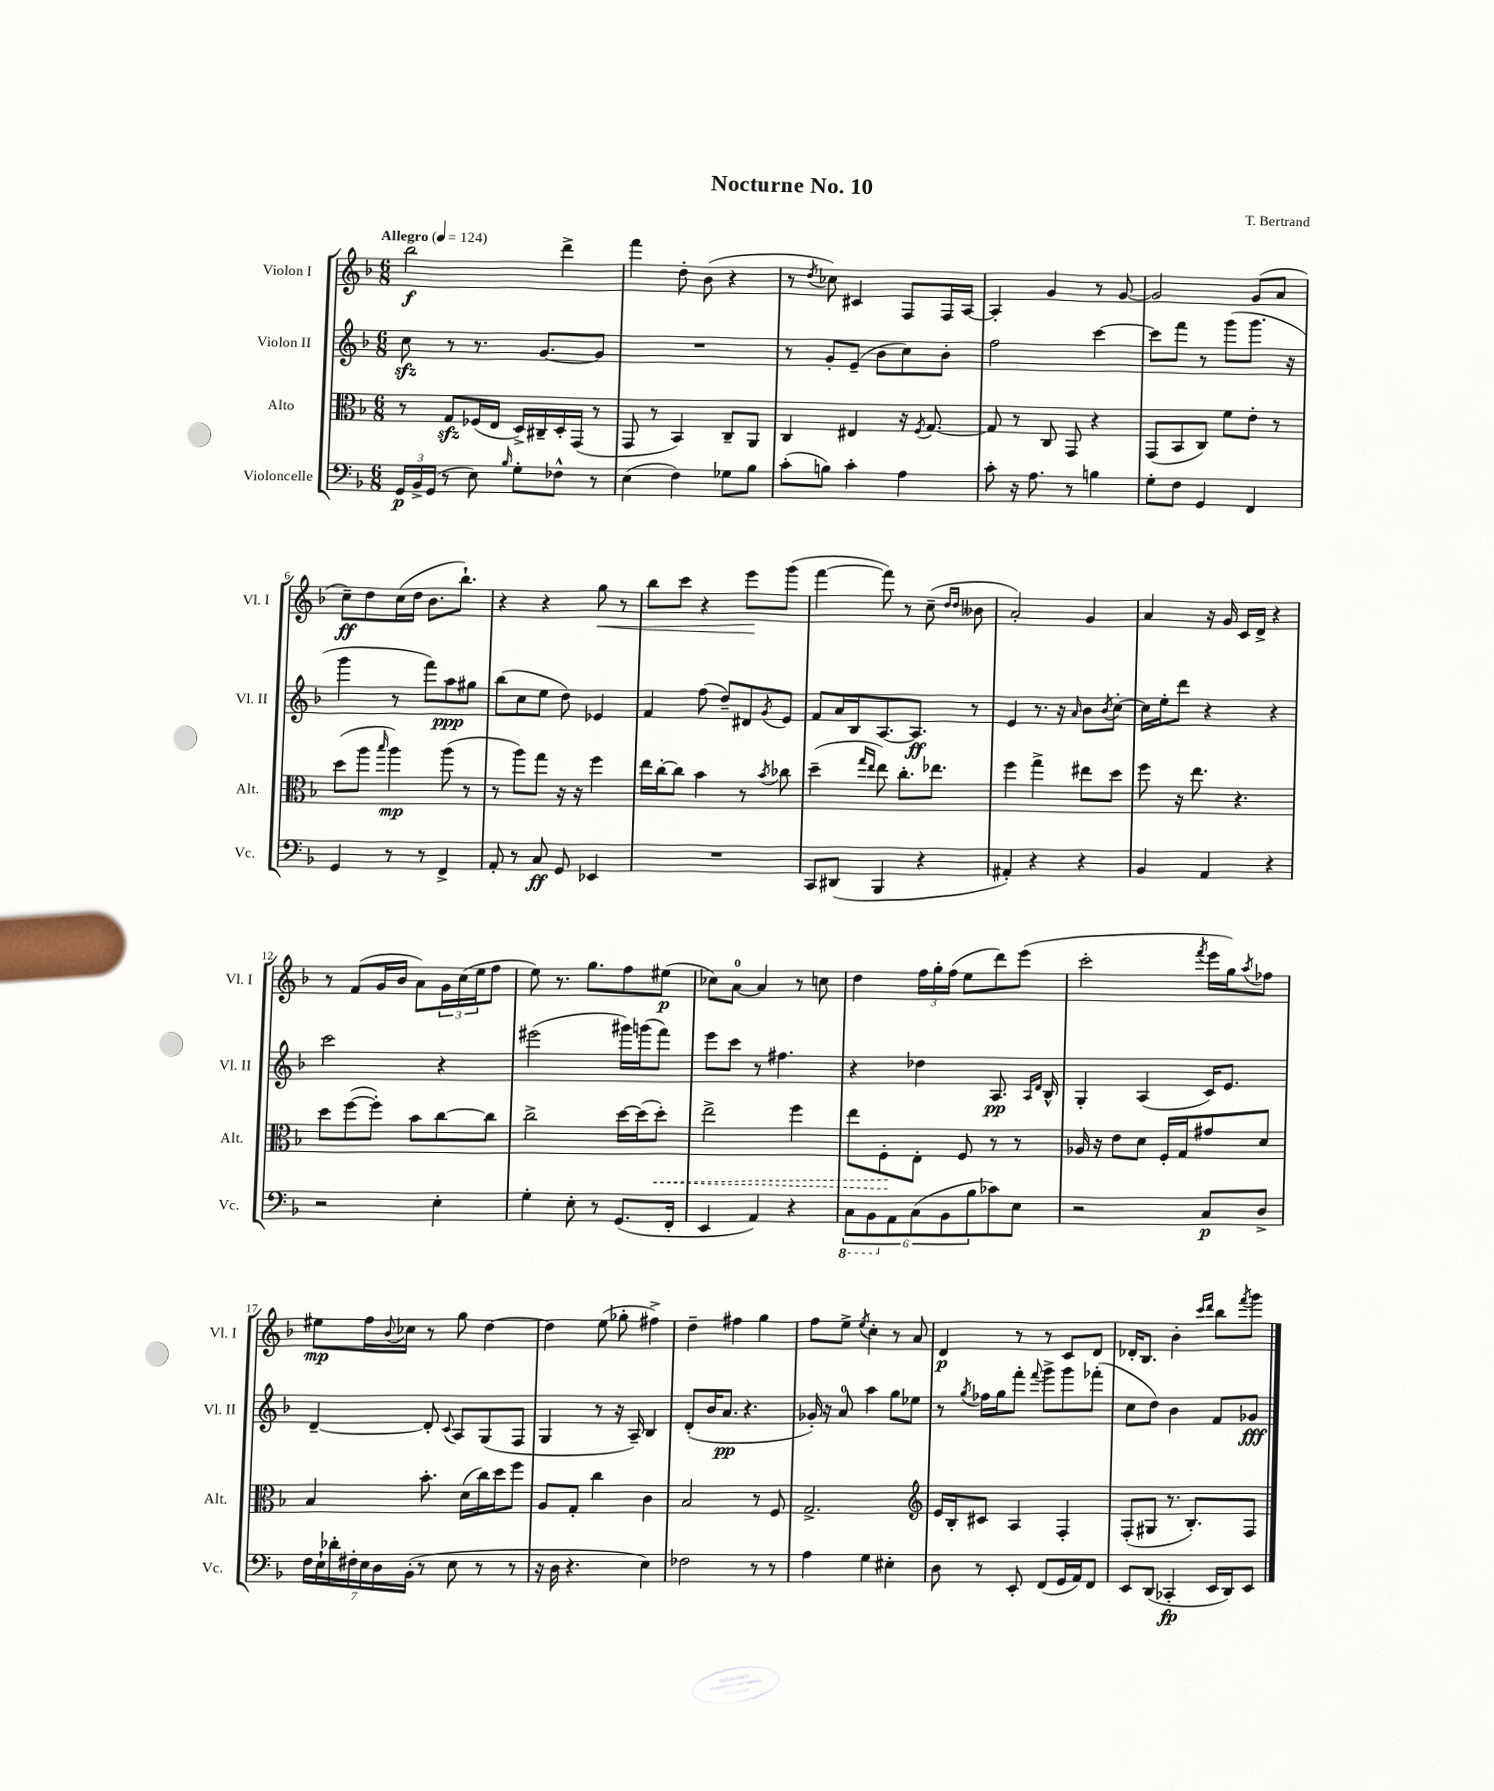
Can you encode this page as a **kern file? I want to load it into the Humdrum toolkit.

**kern	**dynam	**kern	**dynam	**kern	**dynam	**kern	**dynam
*part4	*part4	*part3	*part3	*part2	*part2	*part1	*part1
*staff4	*staff4	*staff3	*staff3	*staff2	*staff2	*staff1	*staff1
*I"Violoncelle	*	*I"Alto	*	*I"Violon II	*	*I"Violon I	*
*I'Vc.	*	*I'Alt.	*	*I'Vl. II	*	*I'Vl. I	*
*clefF4	*	*clefC3	*	*clefG2	*	*clefG2	*
*k[b-]	*	*k[b-]	*	*k[b-]	*	*k[b-]	*
*M6/8	*	*M6/8	*	*M6/8	*	*M6/8	*
*MM124	*	*MM124	*	*MM124	*	*MM124	*
=1	=1	=1	=1	=1	=1	=1	=1
!	!	!	!	!	!	!LO:TX:a:B:t=Allegro	!
24GG/LL	p	8r	.	8cczz\	.	2bb-\	f
24BB-^/	.	.	.	.	.	.	.
(24GG/JJ	.	.	.	.	.	.	.
8r	.	8Gzz/L	.	8r	.	.	.
8E\)	.	(16F-X/L	.	8.r	.	.	.
.	.	16E/JJ	.	.	.	.	.
16qqB-/	.	.	.	.	.	.	.
8G'\L	.	16D^/LL)	.	.	.	.	.
.	.	16C#X~/	.	[8.g/L	.	.	.
8F-X^^\J	.	16D'/	.	.	.	4ddd^\	.
.	.	(16GG/JJ	.	.	.	.	.
8r	.	8r	.	8g/J]	.	.	.
=2	=2	=2	=2	=2	=2	=2	=2
(4E\	.	8GG/	.	2.r	.	4fff\	.
.	.	8r	.	.	.	.	.
4F\)	.	4BB-/)	.	.	.	8dd'\	.
.	.	.	.	.	.	(8b-\	.
8G-X\L	.	8C~/L	.	.	.	4r	.
8B-\J	.	8AA/J	.	.	.	.	.
=3	=3	=3	=3	=3	=3	=3	=3
(8c'\L	.	4C/	.	8r	.	8r	.
.	.	.	.	.	.	8qdd/	.
8Bn\J)	.	.	.	8g'/L	.	8cc-X\)	.
4c'\	.	4E#X/	.	(8e~/J	.	4c#X/	.
.	.	.	.	8b-\L	.	.	.
4A\	.	16r	.	8cc\)	.	8F/L	.
.	.	8qF/	.	.	.	.	.
.	.	[8.G/	.	.	.	.	.
.	.	.	.	8b-'\J	.	16F/L	.
.	.	.	.	.	.	[16A/JJ	.
=4	=4	=4	=4	=4	=4	=4	=4
8c'\	.	8G/]	.	2ff\	.	4A'/]	.
16r	.	8r	.	.	.	.	.
8.A\	.	.	.	.	.	.	.
.	.	8C/	.	.	.	4g/	.
8r	.	8GG/	.	.	.	.	.
4Bn\	.	4r	.	[4ccc\	.	8r	.
.	.	.	.	.	.	[8g/	.
=5	=5	=5	=5	=5	=5	=5	=5
8G'\L	.	(8GG/L	.	8ccc\L]	.	2g/]	.
8F\J	.	8BB-/	.	8fff\J	.	.	.
4GG/	.	8C/J)	.	8r	.	.	.
.	.	8f\L	.	(8ggg\L	.	.	.
4FF/	.	8e'\J	.	8.ggg\J	.	(8g/L	.
.	.	8r	.	.	.	8a/J	.
.	.	.	.	16r	.	.	.
!!LO:LB:g=z
=6	=6	=6	=6	=6	=6	=6	=6
4GG/	.	(8dd\L	.	4ggg\	.	8cc~\L)	ff
.	.	8aa\J	.	.	.	8dd\	.
.	.	16qqbb-/	.	.	.	.	.
8r	.	4aa\)	mp	8r	.	(16cc\L	.
.	.	.	.	.	.	16dd\JJ	.
8r	.	.	.	8fff\L)	.	8.b-\L	.
4FF^/	.	(8aa\	.	8aa\	ppp	.	.
.	.	.	.	.	.	8.bb-`\J)	.
.	.	8r	.	8gg#X\J	.	.	.
=7	=7	=7	=7	=7	=7	=7	=7
8AA'/	.	8r	.	(8bb-\L	.	4r	.
8r	.	8aa\L)	.	8cc\	.	.	.
8C/	ff	8gg\J	.	8ee\J	.	4r	.
8GG/	.	16r	.	8dd\)	.	.	.
.	.	16r	.	.	.	.	.
!	!	!	!	!	!	!	!LO:HP:b
4EE-X/	.	4ff\	.	4e-X/	.	8gg\	<
.	.	.	.	.	.	8r	.
=8	=8	=8	=8	=8	=8	=8	=8
2.r	.	16ee\LL	.	4f/	.	8bb-\L	.
.	.	[16cc'\J	.	.	.	.	.
.	.	8cc\J]	.	.	.	8ccc\J	.
.	.	4b-\	.	(8ff\	.	4r	.
.	.	.	.	8dd~/L)	.	.	.
.	.	8r	.	8d#X/	.	8eee\L	.
.	.	8qb-/	.	8qg/	.	.	.
.	.	8cc-X\	.	8e/J	.	(8ggg\J	[
=9	=9	=9	=9	=9	=9	=9	=9
8CC/L	.	(4dd~\	.	8f/L	.	[4fff\	.
(8DD#X/J	.	.	.	16a/L	.	.	.
.	.	.	.	16B-/J	.	.	.
.	.	16qqgg/LL	.	.	.	.	.
.	.	16qqee/JJ	.	.	.	.	.
4BBB-/	.	8ee\)	.	[8.A/	.	8fff\])	.
.	.	8.cc'\L	.	.	.	8r	.
.	.	.	.	8.A/J]	ff	.	.
4r	.	.	.	.	.	(8cc~\	.
.	.	8.ee-X\J	.	.	.	.	.
.	.	.	.	.	.	16qqdd/LL	.
.	.	.	.	.	.	16qqdd/JJ	.
.	.	.	.	8r	.	8b--X\	.
=10	=10	=10	=10	=10	=10	=10	=10
4AA#X'/)	.	4ff\	.	4e/	.	2a'/)	.
4r	.	4gg^\	.	8.r	.	.	.
.	.	.	.	16r	.	.	.
.	.	.	.	16qqa/	.	.	.
4r	.	8ee#X\L	.	8b-\L	.	4g/	.
.	.	.	.	8qb-/	.	.	.
.	.	8dd\J	.	[8cc'\J	.	.	.
=11	=11	=11	=11	=11	=11	=11	=11
4BB-/	.	8ff\	.	16cc\LL]	.	4a/	.
.	.	.	.	16ee'\J	.	.	.
.	.	16r	.	8ddd\J	.	.	.
.	.	8.ee\	.	.	.	.	.
4AA/	.	.	.	4r	.	16r	.
.	.	.	.	.	.	16g/	.
.	.	4.r	.	.	.	16c/LL	.
.	.	.	.	.	.	16d^/JJ	.
4r	.	.	.	4r	.	4r	.
!!LO:LB:g=z
=12	=12	=12	=12	=12	=12	=12	=12
2r	.	8dd\L	.	2ccc\	.	8r	.
.	.	([8ff\	.	.	.	(8f/L	.
.	.	8ff'\J])	.	.	.	16g/L	.
.	.	.	.	.	.	16b-/JJ	.
.	.	8b-\L	.	.	.	8a\L)	.
4E'\	.	[8cc\	.	4r	.	24g\L	.
.	.	.	.	.	.	(24cc\	.
.	.	.	.	.	.	24ee\J	.
.	.	8cc\J]	.	.	.	8ff\J	.
=13	=13	=13	=13	=13	=13	=13	=13
4G'\	.	2cc^\	.	(2eee#X\	.	8ee\)	.
.	.	.	.	.	.	8.r	.
8E'\	.	.	.	.	.	.	.
.	.	.	.	.	.	8.gg\L	.
8r	.	.	.	.	.	.	.
(8.GG/L	.	[16dd\LL	.	16ggg#X\LL)	.	8ff\	.
.	.	(16dd\J]	.	(16gggn\J	.	.	.
!	!	!	!LO:HP:b	!	!	!	!
.	.	8dd'\J)	<	8fff\J)	.	(8ee#X\J	p
16FF'/Jk	.	.	.	.	.	.	.
=14	=14	=14	=14	=14	=14	=14	=14
4EE/	.	2ee^\	.	8eee\L	.	8cc-X\L)	.
.	.	.	.	8ccc\J	.	[8a\J	.
4AA/)	.	.	.	8r	.	4a/]	.
.	.	.	.	4.ff#X\	.	.	.
4r	.	4ff\	.	.	.	8r	.
.	.	.	.	.	.	8ccn\	.
=15	=15	=15	=15	=15	=15	=15	=15
*8ba	*	*	*	*	*	*	*
12CC\L	.	8ee\L	.	4r	.	4dd\	.
12BBB-\	.	.	.	.	.	.	.
.	.	8F'\	.	.	.	.	.
*X8ba	*	*	*	*	*	*	*
12AA\	.	.	.	.	.	.	.
(12C\	.	8E'\J	[	4dd-X\	.	24ff\LL	.
.	.	.	.	.	.	24gg'\	.
12BB-\	.	.	.	.	.	(24ff\JJ	.
.	.	8F/	.	.	.	8ee\L	.
12B-\	.	.	.	.	.	.	.
8c-X\)	.	8r	.	8.A/	pp	8ddd\)	.
8E\J	.	8r	.	.	.	(8eee\J	.
.	.	.	.	16qqA/LL	.	.	.
.	.	.	.	16qqd/JJ	.	.	.
.	.	.	.	16B-^^/	.	.	.
=16	=16	=16	=16	=16	=16	=16	=16
2r	.	16A-X/	.	4G'/	.	2ccc'\	.
.	.	16r	.	.	.	.	.
.	.	8e\L	.	.	.	.	.
.	.	8d\J	.	(4A/	.	.	.
.	.	16F'/LL	.	.	.	.	.
.	.	16G/J	.	.	.	.	.
.	.	.	.	.	.	8qfff/	.
8C/L	p	8g#X/	.	16c/KL)	.	16eee\LL	.
.	.	.	.	8.e/J	.	16gg\J)	.
.	.	.	.	.	.	8qaa/	.
8D^/J	.	8d/J	.	.	.	8ff-X\J	.
!!LO:LB:g=z
=17	=17	=17	=17	=17	=17	=17	=17
28F\LL	.	4B-/	.	[4d~/	.	8ee#X\L	mp
28E`\	.	.	.	.	.	.	.
28d-X'\	.	.	.	.	.	.	.
28F#X'\	.	.	.	.	.	.	.
.	.	.	.	.	.	16ff\L	.
28E\	.	.	.	.	.	.	.
28D\	.	.	.	.	.	.	.
.	.	.	.	.	.	8qqb-/	.
.	.	.	.	.	.	16cc-X\JJ	.
(28BB-'\JJ	.	.	.	.	.	.	.
8r	.	8.b-'\	.	8d'/]	.	8r	.
.	.	.	.	8qqc/	.	.	.
8E\	.	.	.	8A/L	.	8gg\	.
.	.	(16d\LL	.	.	.	.	.
8r	.	16cc\)	.	(8G/	.	[4dd\	.
.	.	16dd\J	.	.	.	.	.
8r	.	8ff\J	.	8F/J	.	.	.
=18	=18	=18	=18	=18	=18	=18	=18
16r	.	8A/L	.	4G/	.	4dd\]	.
16D\	.	.	.	.	.	.	.
4.r	.	8G'/J	.	.	.	.	.
.	.	4cc\	.	8r	.	(8ee\	.
.	.	.	.	16r	.	8gg-X'\	.
.	.	.	.	16A~/)	.	.	.
4E\)	.	4c\	.	4B-/	.	4ff#X^\)	.
=19	=19	=19	=19	=19	=19	=19	=19
2F-X\	.	2B-/	.	(8d'/L	.	4dd~\	.
.	.	.	.	16b-/K	.	.	.
.	.	.	.	8.a/J	pp	.	.
.	.	.	.	.	.	4ff#X\	.
.	.	.	.	4.r	.	.	.
8r	.	8r	.	.	.	4gg\	.
8r	.	8F/	.	.	.	.	.
=20	=20	=20	=20	=20	=20	=20	=20
4A\	.	2.G^/	.	16g-X'/)	.	8ff\L	.
.	.	.	.	16r	.	.	.
.	.	.	.	8a/	.	8ee^\J	.
.	.	.	.	.	.	8qee/	.
4G\	.	.	.	4aa\	.	4cc'\	.
4E#X'\	.	.	.	8gg\L	.	8r	.
.	.	.	.	8ee-X\J	.	8a/	.
=21	=21	=21	=21	=21	=21	=21	=21
*	*	*clefG2	*	*	*	*	*
8D\	.	16e/LL	.	8r	.	4d/	p
.	.	16B-'/J	.	.	.	.	.
.	.	.	.	8qgg/	.	.	.
8r	.	8c#X/J	.	16ff-X\LL	.	.	.
.	.	.	.	16gg\J	.	.	.
8EE'/	.	4A/	.	8fff'\J	.	8r	.
.	.	.	.	8qqfff/	.	.	.
(8FF/L	.	.	.	8ggg^\L	.	8r	.
16GG/L	.	4F'/	.	8ggg\	.	8c/L	.
16AA/J)	.	.	.	.	.	.	.
8FF/J	.	.	.	(8fff-X'\J	.	8d/J	.
=22	=22	=22	=22	=22	=22	=22	=22
8EE/L	.	(8F'/L	.	8cc\L	.	16d-X'/KL	.
.	.	.	.	.	.	8.B-/J	.
(8DD/J	.	8G#X/J	.	8dd\J)	.	.	.
4CC-X'/	fp	8.r	.	4b-\	.	4b-'\	.
.	.	8.B-'/L)	.	.	.	.	.
.	.	.	.	.	.	16qqccc/LL	.
.	.	.	.	.	.	16qqddd/JJ	.
16EE/LL	.	.	.	8f/L	.	8bb-\L	.
16DD/J)	.	.	.	.	.	.	.
.	.	.	.	.	.	8qfff/	.
8EE/J	.	8F/J	.	8g-X/J	fff	8ggg\J	.
==	==	==	==	==	==	==	==
*-	*-	*-	*-	*-	*-	*-	*-
